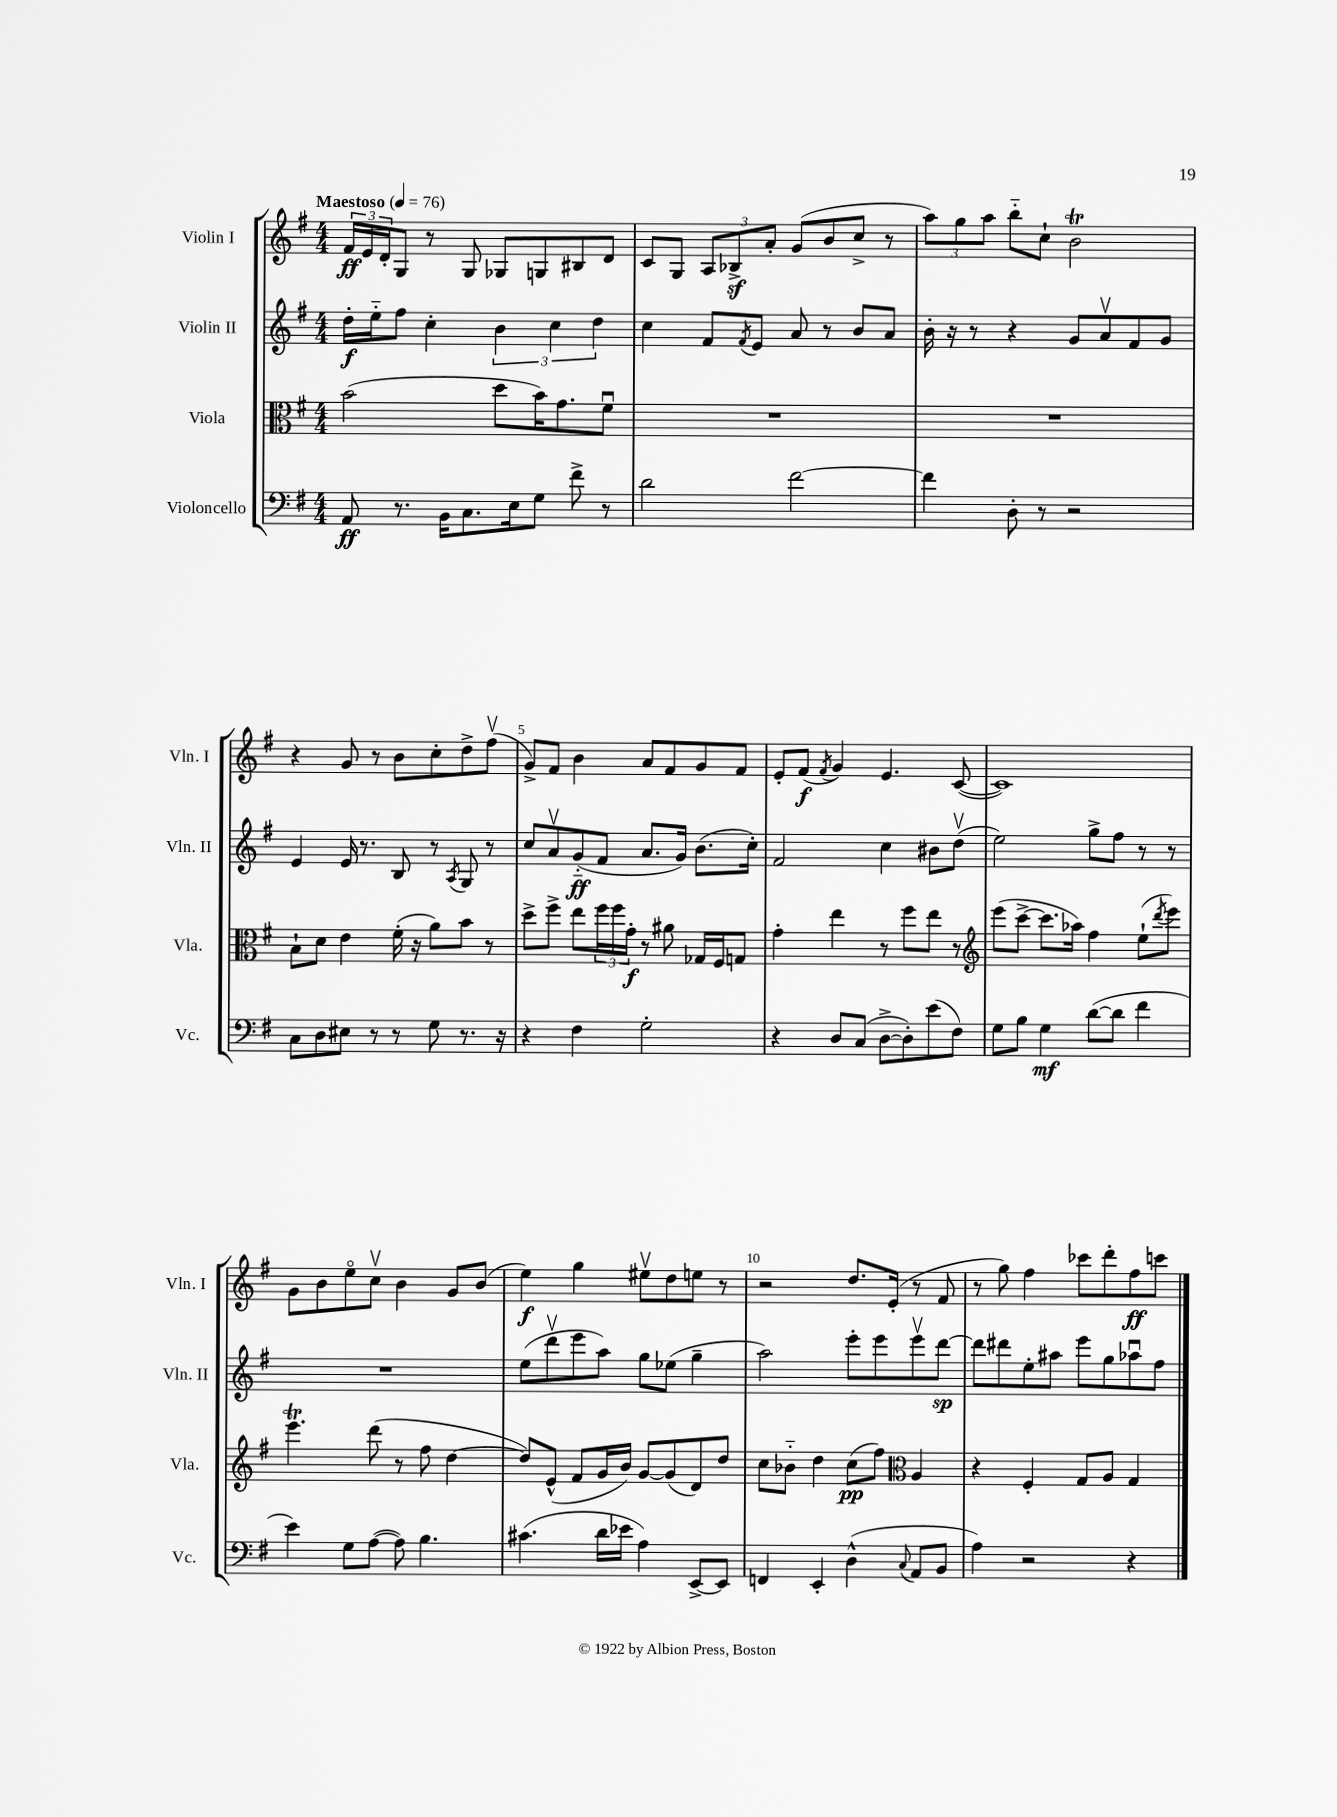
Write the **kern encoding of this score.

**kern	**kern	**kern	**kern
*staff4	*staff3	*staff2	*staff1
*clefF4	*clefC3	*clefG2	*clefG2
*k[f#]	*k[f#]	*k[f#]	*k[f#]
*M4/4	*M4/4	*M4/4	*M4/4
*MM76	*MM76	*MM76	*MM76
8AA/	(2b\	16dd'\LL	24f#/LL
.	.	.	24e/
.	.	16ee'~\J	.
.	.	.	24d'/J
8.r	.	8ff#\J	8G/J
.	.	4cc'\	8r
16BB\LK	.	.	.
8.C\	.	.	8G/
.	8dd\L	6b\	8G-/L
16E\k	.	.	.
8G\J	16b\K)	.	8G/
.	.	6cc\	.
.	8.g\	.	.
8f#^\	.	.	8B#/
.	.	6dd\	.
8r	8f#u\J	.	8d/J
=	=	=	=
2d\	1r	4cc\	8c/L
.	.	.	8G/J
.	.	8f#/L	12A/L
.	.	.	12B-^/
.	.	8qf#/	.
.	.	8e/J	.
.	.	.	12a'/J
[2f#\	.	8a/	(8g/L
.	.	8r	8b/
.	.	8b/L	8cc^/J
.	.	8a/J	8r
=	=	=	=
4f#\]	1r	16b'\	12aa\L)
.	.	16r	.
.	.	.	12gg\
.	.	8r	.
.	.	.	12aa\J
8D'\	.	4r	8bb'~\L
8r	.	.	8cc`\J
2r	.	8g/L	2b\
.	.	8av/	.
.	.	8f#/	.
.	.	8g/J	.
=	=	=	=
8C\L	8B`\L	4e/	4r
8D\	8d\J	.	.
8E#\J	4e\	16e/	8g/
.	.	8.r	.
8r	.	.	8r
8r	(16f#'\	8B/	8b\L
.	16r	.	.
8G\	8a\L)	8r	8cc'\
.	.	8qA/	.
8.r	8b\J	8G/	8dd^\
.	8r	8r	(8ff#v\J
16r	.	.	.
=	=	=	=
4r	8dd^\L	8cc/L	8g^/L)
.	8ff#^\J	8av/	8f#/J
4F#\	8ee\L	(8g'~/	4b\
.	24ff#\L	8f#/J	.
.	24ff#\	.	.
.	24g'\JJ	.	.
2G'\	8r	8.a/L	8a/L
.	8a#\	.	8f#/
.	.	16g/Jk)	.
.	16G-/LL	(8.b\L	8g/
.	16F#/J	.	.
.	8G/J	.	8f#/J
.	.	16cc'\Jk)	.
=	=	=	=
4r	4g'\	2f#/	8e'/L
.	.	.	(8f#/J
.	.	.	8qf#/
8D/L	4ee\	.	4g/)
(8C/J	.	.	.
[8D^\L	8r	4cc\	4.e/
8D'\])	8ff#\L	.	.
(8e\	8ee\J	8b#\L	.
8F#\J)	8r	(8ddv\J	([8c/
=	=	=	=
*	*clefG2	*	*
8G\L	(8eee\L	2ee\)	1c])
8B\J	[8ccc^\J	.	.
4G\	8.ccc\]L	.	.
.	16aa-\Jk)	.	.
([8d\L	4ff#\	8gg^\L	.
8d\]J	.	8ff#\J	.
4f#\	(8ee`\L	8r	.
.	8qddd/	.	.
.	8eee\J)	8r	.
=	=	=	=
4e\)	4.eee\	1r	8g\L
.	.	.	8b\
8G\L	.	.	8eeo\
([8A\J	(8ddd\	.	8ccv\J
8A\])	8r	.	4b\
4.B\	8ff#\	.	.
.	[4dd\	.	8g/L
.	.	.	(8b/J
=	=	=	=
(4.c#\	8dd/]L)	(8ee\L	4ee\)
.	(8e^^/J	8dddv\	.
.	8f#/L	8eee\	4gg\
16d\LL	16g/L	8aa\J)	.
16e-\JJ	16b/JJ)	.	.
4A\)	[8g/L	8gg\L	8ee#v\L
.	(8g/]	(8ee-\J	8dd\
[8EE^/L	8d/)	4gg~\	8ee\J
8EE/]J	8dd/J	.	8r
=	=	=	=
4FF/	8cc\L	2aa\)	2r
.	8b-'~\J	.	.
4EE'/	4dd\	.	.
(4D^^\	(8cc\L	8eee'\L	8.dd/L
.	8ff#\J)	8eee\	.
.	.	.	(16e'/Jk
*	*clefC3	*	*
8qqC/	.	.	.
8AA/L	4A/	8eeev\	8r
8BB/J	.	[8ddd\J	8f#/
=	=	=	=
4A\)	4r	8ddd\]L	8r
.	.	8ddd#\	8gg\)
2r	4F#'/	8ee'\	4ff#\
.	.	8aa#\J	.
.	8G/L	8eee\L	8ccc-\L
.	8A/J	8gg\	8ddd'\
4r	4G/	8aa-u\	8ff#\
.	.	8ff#\J	8ccc\J
==	==	==	==
*-	*-	*-	*-
